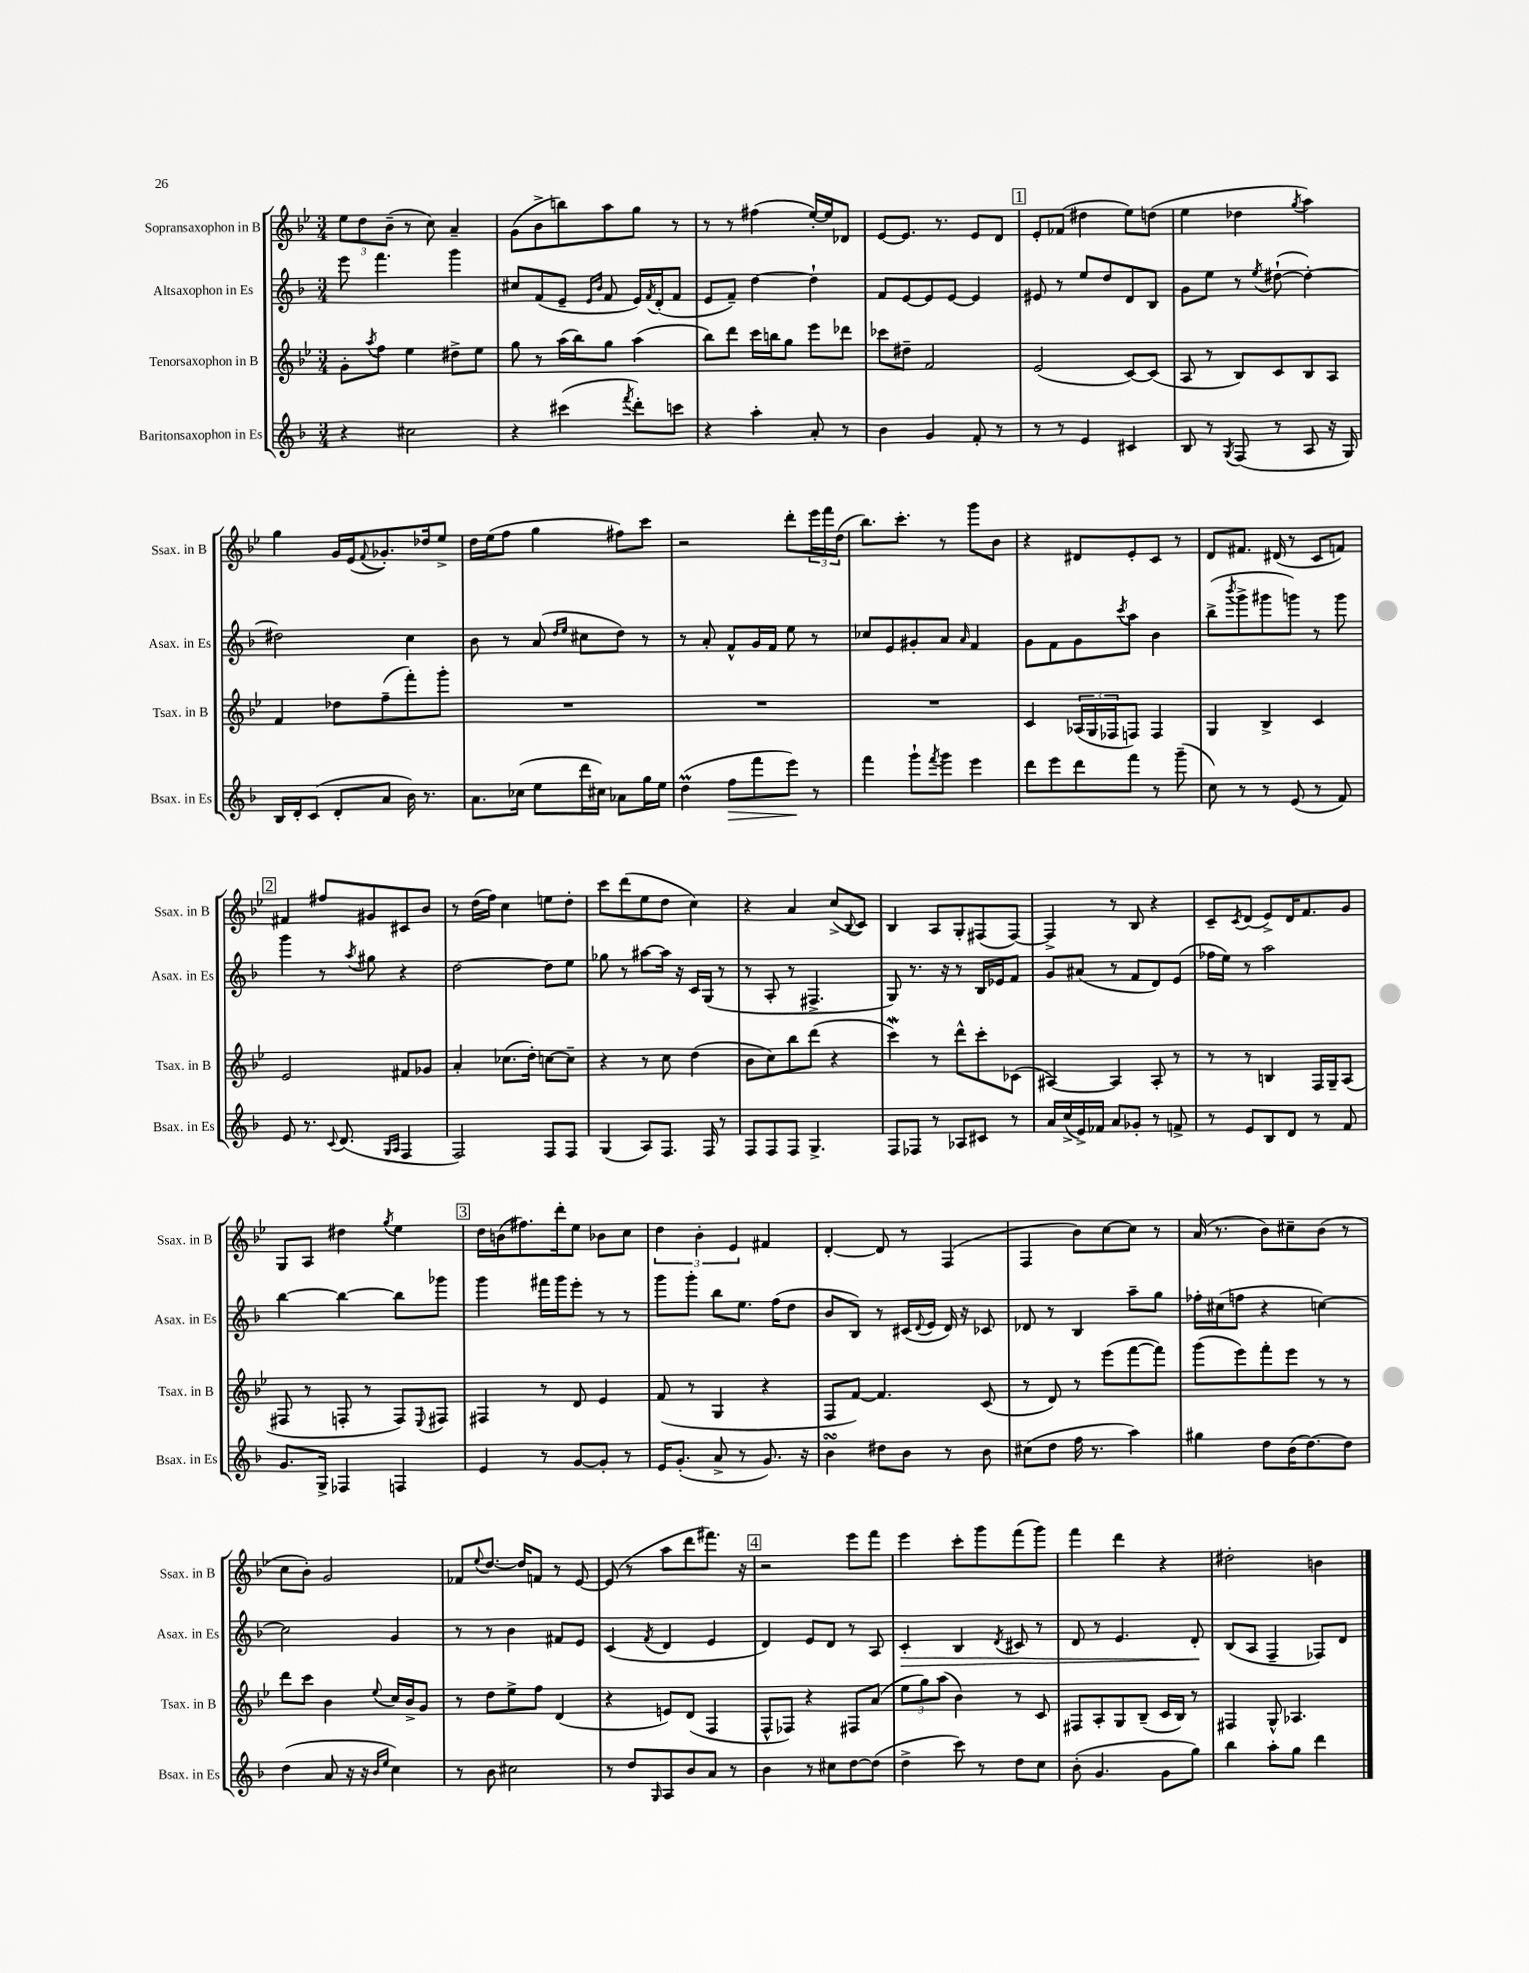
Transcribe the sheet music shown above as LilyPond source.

<<
\new StaffGroup <<
\new Staff = "s0" \with { instrumentName = "Sopransaxophon in B" shortInstrumentName = "Ssax. in B" } {
    \clef treble \key bes \major \numericTimeSignature \time 3/4
    \tuplet 3/2 { ees''8 d''8 bes'8--( } r8 c''8) a'4-- |
    g'8( bes'8-> b''8) a''8 g''8 r8 |
    r8 r8 fis''4( ees''16~-.) ees''16 des'8 |
    ees'8~ ees'8. r8. ees'8 d'8 |
    \mark \markup { \box "1" } ees'8-. fes'8( dis''4 ees''8) d''8( |
    ees''4 des''4 \acciaccatura { g''8 } a''4) |
    g''4 g'16 ees'16( \appoggiatura { f'8 } ges'8.-.) des''16 ees''8-> |
    d''16 ees''16( f''8 g''4 fis''8) c'''8 |
    r2 d'''8-. \tuplet 3/2 { ees'''16 f'''16 d''16( } |
    bes''8.) c'''8.-. r8 g'''8 bes'8 |
    r4 dis'8 ees'8-. c'8 r8 |
    d'8 fis'8. dis'16( r8 c'8 f'8) |
    \mark \markup { \box "2" } fis'4 fis''8 gis'8 cis'8 bes'8 |
    r8 d''16( f''16) c''4 e''8 d''8-. |
    c'''8 d'''8( ees''8 d''8 c''4) |
    r4 a'4 c''8->( \appoggiatura { bes8 } c'8) |
    bes4 a8 g8-. fis8( fis8~) |
    fis4-> r8 bes8 r4 |
    c'8-- \acciaccatura { c'8 } d'8( ees'8->) d'16 f'8. g'8 |
    g8 a8 dis''4 \acciaccatura { g''8 } ees''4 |
    \mark \markup { \box "3" } d''16 b'16( fis''8.) d'''16-. ees''8 bes'8 c''8 |
    \tuplet 3/2 { d''4 bes'4-. ees'4 } fis'4 |
    d'4~-. d'8 r8 f4( |
    f4 bes'8) c''8~ c''8 r8 |
    a'16( r8. bes'8) cis''8-- bes'8( r8 |
    c''8 bes'8-.) g'2 |
    fes'8 \appoggiatura { ees''8 } d''8.~ d''16 f'8 r8 ees'8~ |
    ees'8( r8 a''8 d'''8 fis'''8.) r16 |
    \mark \markup { \box "4" } r2 ees'''8 f'''8 |
    ees'''4 c'''8-. g'''8 f'''8( g'''8) |
    f'''4 d'''4 r4 |
    dis''2-. b'4 \bar "|." |
}
\new Staff = "s1" \with { instrumentName = "Altsaxophon in Es" shortInstrumentName = "Asax. in Es" } {
    \clef treble \key f \major \numericTimeSignature \time 3/4
    e'''8 f'''4. g'''4 |
    cis''8 f'8( e'8-- \grace { e'16 bes'16 } f'8 e'16) \acciaccatura { f'8 } d'16-.( f'8 |
    e'8 f'8--) d''4~ d''4-! |
    f'8 e'8~ e'8 e'8~ e'4 |
    \mark \markup { \box "1" } eis'8 r8 e''8 d''8 d'8 bes8 |
    g'8 e''8 r8 \acciaccatura { e''8 } dis''8~-!( dis''4~-.) |
    dis''2 c''4 |
    bes'8 r8 a'8( \grace { d''16 e''16 } cis''8 d''8) r8 |
    r8 a'8-. f'8-^ g'16 f'16 e''8 r8 |
    ces''8 e'8 gis'8-. a'8 \grace { a'16 } f'4 |
    g'8 f'8 g'8 \acciaccatura { c'''8 } a''8 bes'4 |
    bes''8->( \acciaccatura { bes'''8 } g'''8-> gis'''8 g'''8) r8 g'''8 |
    \mark \markup { \box "2" } g'''4 r8 \acciaccatura { a''8 } gis''8 r4 |
    d''2~ d''8 e''8 |
    ges''8 r8 ais''8~ ais''16 r16 c'16 g16( r8 |
    r8 a8-. r8 fis4.-> |
    g8) r8. r16 r8 bes16 ees'16 f'8 |
    g'8 ais'8( r8 f'8 d'8) e'8( |
    fes''16 e''16) r8 a''2 |
    bes''4~ bes''4~ bes''8 ges'''8 |
    \mark \markup { \box "3" } g'''4 fis'''16 g'''16 e'''8-. r8 r8 |
    g'''8 g'''8-. bes''8 e''8. f''16( d''8 |
    bes'8 bes8) r8 cis'16( \appoggiatura { d'8 } e'16 d'16) r16 ces'8 |
    des'8 r8 bes4 a''8-- g''8 |
    fes''16-. cis''16( f''8 r4 c''4~) |
    c''2 g'4 |
    r8 r8 bes'4 fis'8 e'8 |
    c'4( \acciaccatura { f'8 } d'4 e'4 |
    \mark \markup { \box "4" } d'4) e'8 d'8 r8 a8 |
    c'4-.\> bes4 \acciaccatura { d'8 } cis'8 r8 |
    d'8 r8 e'4. d'8-.\! |
    bes8( a8 f4-- fes8) d'8 \bar "|." |
}
\new Staff = "s2" \with { instrumentName = "Tenorsaxophon in B" shortInstrumentName = "Tsax. in B" } {
    \clef treble \key bes \major \numericTimeSignature \time 3/4
    g'8-. \acciaccatura { a''8 } f''8 ees''4 dis''8-> ees''8 |
    g''8 r8 a''16( bes''16) g''8 a''4( |
    bes''8) d'''8 c'''16 b''16 g''8 ees'''8 des'''8 |
    ces'''8 dis''8-- f'2 |
    \mark \markup { \box "1" } ees'2( c'8~) c'8( |
    a8 r8 bes8) c'8 bes8 a8 |
    f'4 des''8 f''8--( f'''8-.) g'''8-. |
    R2. |
    R2. |
    R2. |
    c'4 \tuplet 3/2 { aes16( g16 fes16 } f8) f4 |
    g4 bes4-> c'4 |
    \mark \markup { \box "2" } ees'2 fis'8 ges'8 |
    a'4-. ces''8.( d''16-.) c''8~ c''8-- |
    r4 r8 c''8 d''4( |
    bes'8 c''8) bes''8 d'''8( r4 |
    c'''4\mordent) r8 d'''8-^ c'''8-. ces'8( |
    ais4~) ais4 ais8-. r8 |
    r8 r8 b4 f16 g16-- a8( |
    fis8 r8 f8-. r8 f8) \appoggiatura { ees8 } fis8 |
    \mark \markup { \box "3" } fis4 r8 d'8 ees'4 |
    f'8( r8 g4 r4 |
    f8 f'8~) f'4. c'8( |
    r8 d'8) r8 ees'''8( f'''8~ f'''8) |
    g'''8( ees'''8) f'''8-. ees'''8 r8 r8 |
    d'''8 c'''8 bes'4 \appoggiatura { ees''8 } c''16 bes'16-> g'8 |
    r8 d''8 ees''8-> f''8 d'4( |
    r4 e'8) d'8( f4 |
    \mark \markup { \box "4" } f8-^ fes8) r4 fis8 a'8( |
    \tuplet 3/2 { ees''8 g''8) a''8( } bes'4) r8 c'8 |
    fis8 a8-. g8 bes8--( c'16 bes16) r8 |
    fis4 g8-^ aes4. \bar "|." |
}
\new Staff = "s3" \with { instrumentName = "Baritonsaxophon in Es" shortInstrumentName = "Bsax. in Es" } {
    \clef treble \key f \major \numericTimeSignature \time 3/4
    r4 cis''2 |
    r4 cis'''4( \acciaccatura { f'''8 } d'''8-.) c'''8 |
    r4 a''4-. a'8-. r8 |
    bes'4 g'4 f'8-. r8 |
    \mark \markup { \box "1" } r8 r8 e'4 cis'4 |
    bes8 r8 \acciaccatura { g8 } f8( r8 a8 r16 g16) |
    bes16 d'16-. c'8( d'8-. a'8 bes'16) r8. |
    a'8. ces''16( e''8 d'''16 cis''16) aes'8 g''16 e''16 |
    d''4\prall( f''8\> f'''8 e'''8\!) r8 |
    f'''4 g'''8-! \acciaccatura { f'''8 } g'''8 e'''4 |
    d'''8 e'''8 d'''8 f'''8 r8 g'''8--( |
    c''8) r8 r8 e'8( r8 f'8) |
    \mark \markup { \box "2" } e'8 r8. \appoggiatura { c'8 } d'8.( \grace { g16 a16 } f4 |
    f2) f8 f8 |
    g4( a8) f8. f16 r8 |
    f8 f8 f8 g4.-> |
    f8 fes8 r8 aes8 cis'8 r8 |
    a'16 c''16->( e'16->) fes'16 a'8 ges'8-. r8 f'8-> |
    r8 e'8 bes8 d'8 r8 f'8 |
    g'8. g16-> fes4 f4 |
    \mark \markup { \box "3" } e'4 r8 g'8~ g'8-. r8 |
    e'16 g'8.-.( a'8-> r8 g'8.) r16 |
    bes'4\turn dis''8 bes'8 r8 bes'8 |
    cis''8( d''8 f''16 r8. a''4) |
    gis''4 d''8 bes'16( d''8.~) d''8 |
    d''4( a'8 r16 r16 \grace { bes'16 e''16 } c''4) |
    r8 bes'8 cis''2 |
    r8 d''8 \grace { g16 } a8 bes'8 a'8 r8 |
    \mark \markup { \box "4" } bes'4 r8 cis''8 d''8~ d''8( |
    d''4-> c'''8) r8 d''8 c''8 |
    bes'8-.( g'4. g'8 g''8) |
    bes''4 a''8-. g''8 d'''4 \bar "|." |
}
>>
>>
\layout { \context { \Score \remove "Bar_number_engraver" } }
